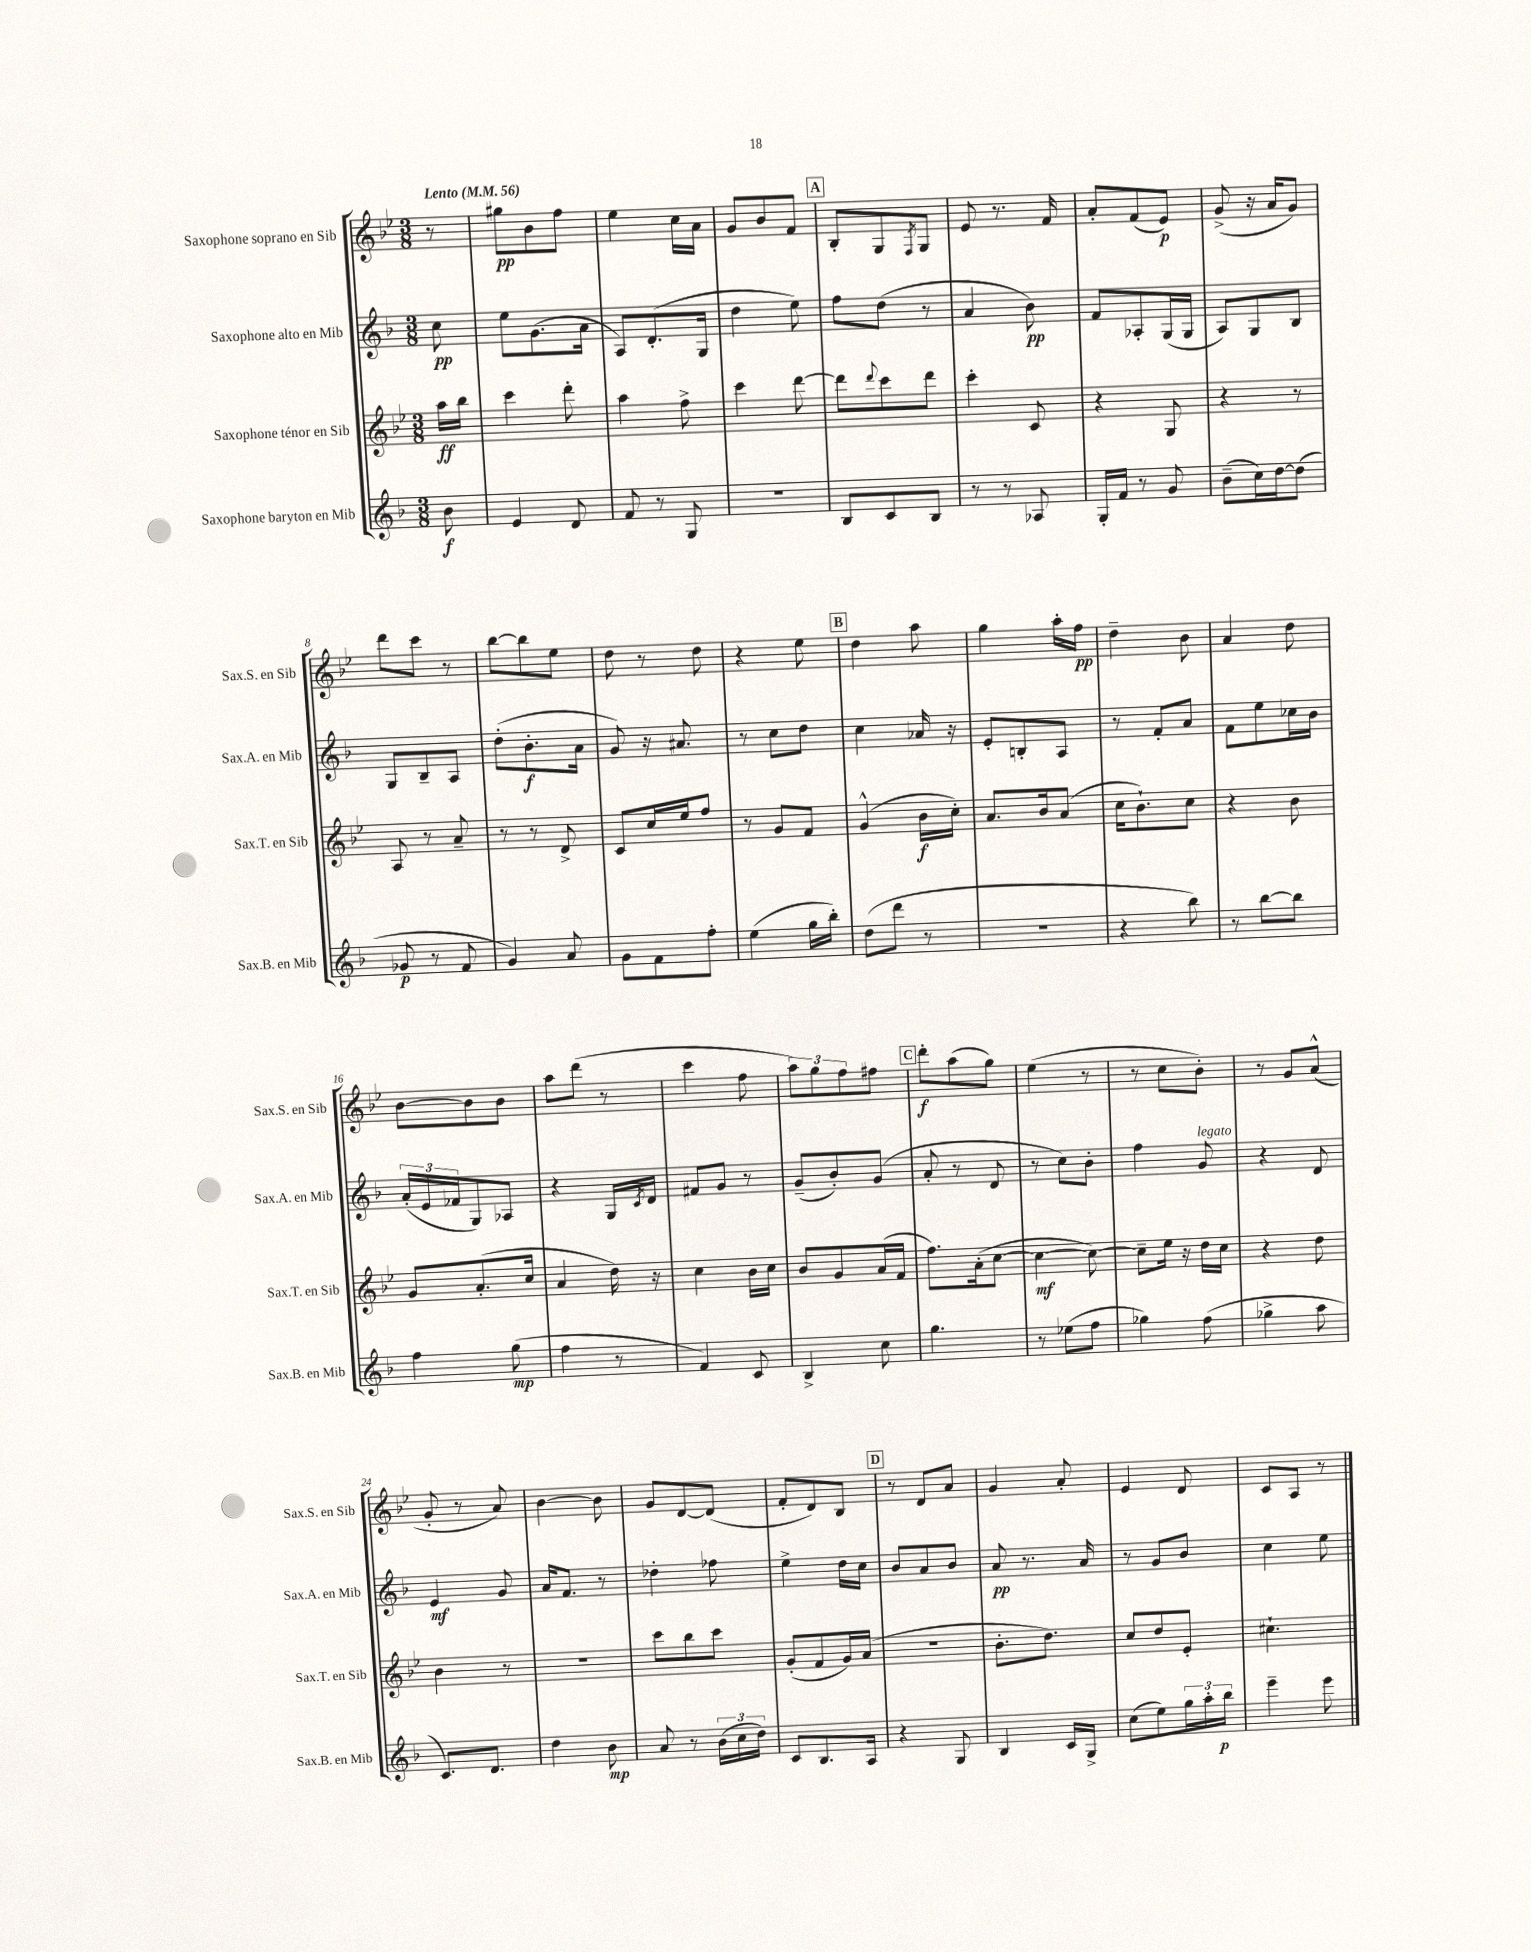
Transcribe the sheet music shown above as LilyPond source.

<<
\new StaffGroup <<
\new Staff = "s0" \with { instrumentName = "Saxophone soprano en Sib" shortInstrumentName = "Sax.S. en Sib" } {
    \clef treble \key bes \major \numericTimeSignature \time 3/8 \partial 8 \tempo "Lento" 4 = 56
    r8 |
    gis''8\pp bes'8 f''8 |
    ees''4 c''16 a'16 |
    g'8 bes'8 f'8 |
    \mark \markup { \box "A" } bes8-. g8 \acciaccatura { f8 } g8 |
    ees'8 r8. f'16 |
    a'8-. f'8( ees'8\p) |
    g'8->( r16 a'16 g'8) |
    d'''8 c'''8 r8 |
    bes''8~ bes''8 ees''8 |
    d''8 r8 d''8 |
    r4 ees''8 |
    \mark \markup { \box "B" } d''4 a''8 |
    g''4 a''16-. f''16\pp |
    d''4-- bes'8 |
    a'4 d''8 |
    bes'8~ bes'8 bes'8 |
    a''8 d'''8( r8 |
    c'''4 f''8 |
    \tuplet 3/2 { a''8) g''8 f''8 } fis''8 |
    \mark \markup { \box "C" } d'''8-.\f a''8( g''8) |
    ees''4( r8 |
    r8 c''8 bes'8-.) |
    r8 g'8 a'8-^( |
    g'8-. r8 a'8) |
    bes'4~ bes'8 |
    g'8 d'8~ d'8( |
    f'8-. d'8) bes8 |
    \mark \markup { \box "D" } r8 d'8 a'8 |
    g'4 a'8-. |
    ees'4 d'8 |
    c'8 a8 r8 \bar "|." |
}
\new Staff = "s1" \with { instrumentName = "Saxophone alto en Mib" shortInstrumentName = "Sax.A. en Mib" } {
    \clef treble \key f \major \numericTimeSignature \time 3/8 \partial 8
    c''8\pp |
    e''8 g'8.( a'16 |
    a8) d'8.-.( g16 |
    d''4 e''8) |
    \mark \markup { \box "A" } f''8 d''8( r8 |
    a'4 bes'8\pp) |
    f'8 aes8-. g16( g16 |
    a8) g8 bes8 |
    g8 bes8-- a8 |
    d''8-.( bes'8.-.\f a'16 |
    g'8) r16 ais'8. |
    r8 c''8 d''8 |
    \mark \markup { \box "B" } c''4 aes'16 r16 |
    e'8-. b8-. a8 |
    r8 f'8-. a'8 |
    f'8 e''8 ces''16 bes'16 |
    \tuplet 3/2 { a'16-.( e'16 fes'16 } g8) aes8 |
    r4 g16 \acciaccatura { c'8 } d'16 |
    fis'8 g'8 r8 |
    g'8--( bes'8-.) g'8( |
    \mark \markup { \box "C" } a'8-. r8 d'8 |
    r8 c''8) bes'8-. |
    f''4 g'8^\markup { \italic "legato" } |
    r4 d'8 |
    e'4\mf g'8 |
    a'16 f'8. r8 |
    des''4-. fes''8 |
    e''4-> d''16 c''16 |
    \mark \markup { \box "D" } bes'8 a'8 bes'8 |
    a'8\pp r8. a'16 |
    r8 g'8 bes'8 |
    c''4 e''8 \bar "|." |
}
\new Staff = "s2" \with { instrumentName = "Saxophone ténor en Sib" shortInstrumentName = "Sax.T. en Sib" } {
    \clef treble \key bes \major \numericTimeSignature \time 3/8 \partial 8
    a''16\ff bes''16 |
    c'''4 d'''8-. |
    a''4 f''8-> |
    c'''4 d'''8~ |
    \mark \markup { \box "A" } d'''8 \appoggiatura { d'''8 } c'''8 d'''8 |
    c'''4-. c'8 |
    r4 g8 |
    r4 r8 |
    a8 r8 a'8-- |
    r8 r8 d'8-> |
    c'8 c''16 ees''16 f''8 |
    r8 g'8 f'8 |
    \mark \markup { \box "B" } g'4-^( bes'16\f c''16-.) |
    a'8. bes'16 a'8( |
    c''16 bes'8.-!) c''8 |
    r4 bes'8 |
    g'8 a'8.-.( c''16 |
    a'4 d''16) r16 |
    c''4 bes'16 c''16 |
    bes'8 g'8 a'16( f'16 |
    \mark \markup { \box "C" } f''8.) a'16-.( c''8~ |
    c''4~\mf c''8~) |
    c''8-- ees''16 r16 d''16 c''16 |
    r4 d''8 |
    bes'4 r8 |
    R4. |
    c'''8 bes''8 c'''8 |
    g'8-.( f'8 g'16) a'16( |
    \mark \markup { \box "D" } R4. |
    bes'8.-. d''8.) |
    c''8 d''8 ees'8-. |
    cis''4.-! \bar "|." |
}
\new Staff = "s3" \with { instrumentName = "Saxophone baryton en Mib" shortInstrumentName = "Sax.B. en Mib" } {
    \clef treble \key f \major \numericTimeSignature \time 3/8 \partial 8
    bes'8\f |
    e'4 d'8 |
    f'8 r8 g8 |
    R4. |
    \mark \markup { \box "A" } bes8 c'8 bes8 |
    r8 r8 aes8 |
    g16-. f'16 r8 g'8 |
    bes'8--( c''16) d''16~ d''8( |
    ges'8\p r8 f'8 |
    g'4) a'8 |
    g'8 f'8 f''8-. |
    e''4( g''16 bes''16-.) |
    \mark \markup { \box "B" } d''8( d'''8 r8 |
    R4. |
    r4 bes''8) |
    r8 bes''8~ bes''8 |
    f''4 g''8\mp( |
    f''4 r8 |
    f'4) c'8 |
    bes4-> c''8 |
    \mark \markup { \box "C" } g''4. |
    r8 ees''8( f''8 |
    ges''4) f''8( |
    ges''4-> a''8 |
    c'8.) d'8. |
    d''4 bes'8\mp |
    a'8 r8 \tuplet 3/2 { bes'16( c''16 d''16) } |
    c'8 bes8. a16 |
    \mark \markup { \box "D" } r4 g8 |
    bes4 c'16 g16-> |
    c''8( e''8) \tuplet 3/2 { g''16 a''16-. bes''16\p } |
    e'''4-- e'''8 \bar "|." |
}
>>
>>
